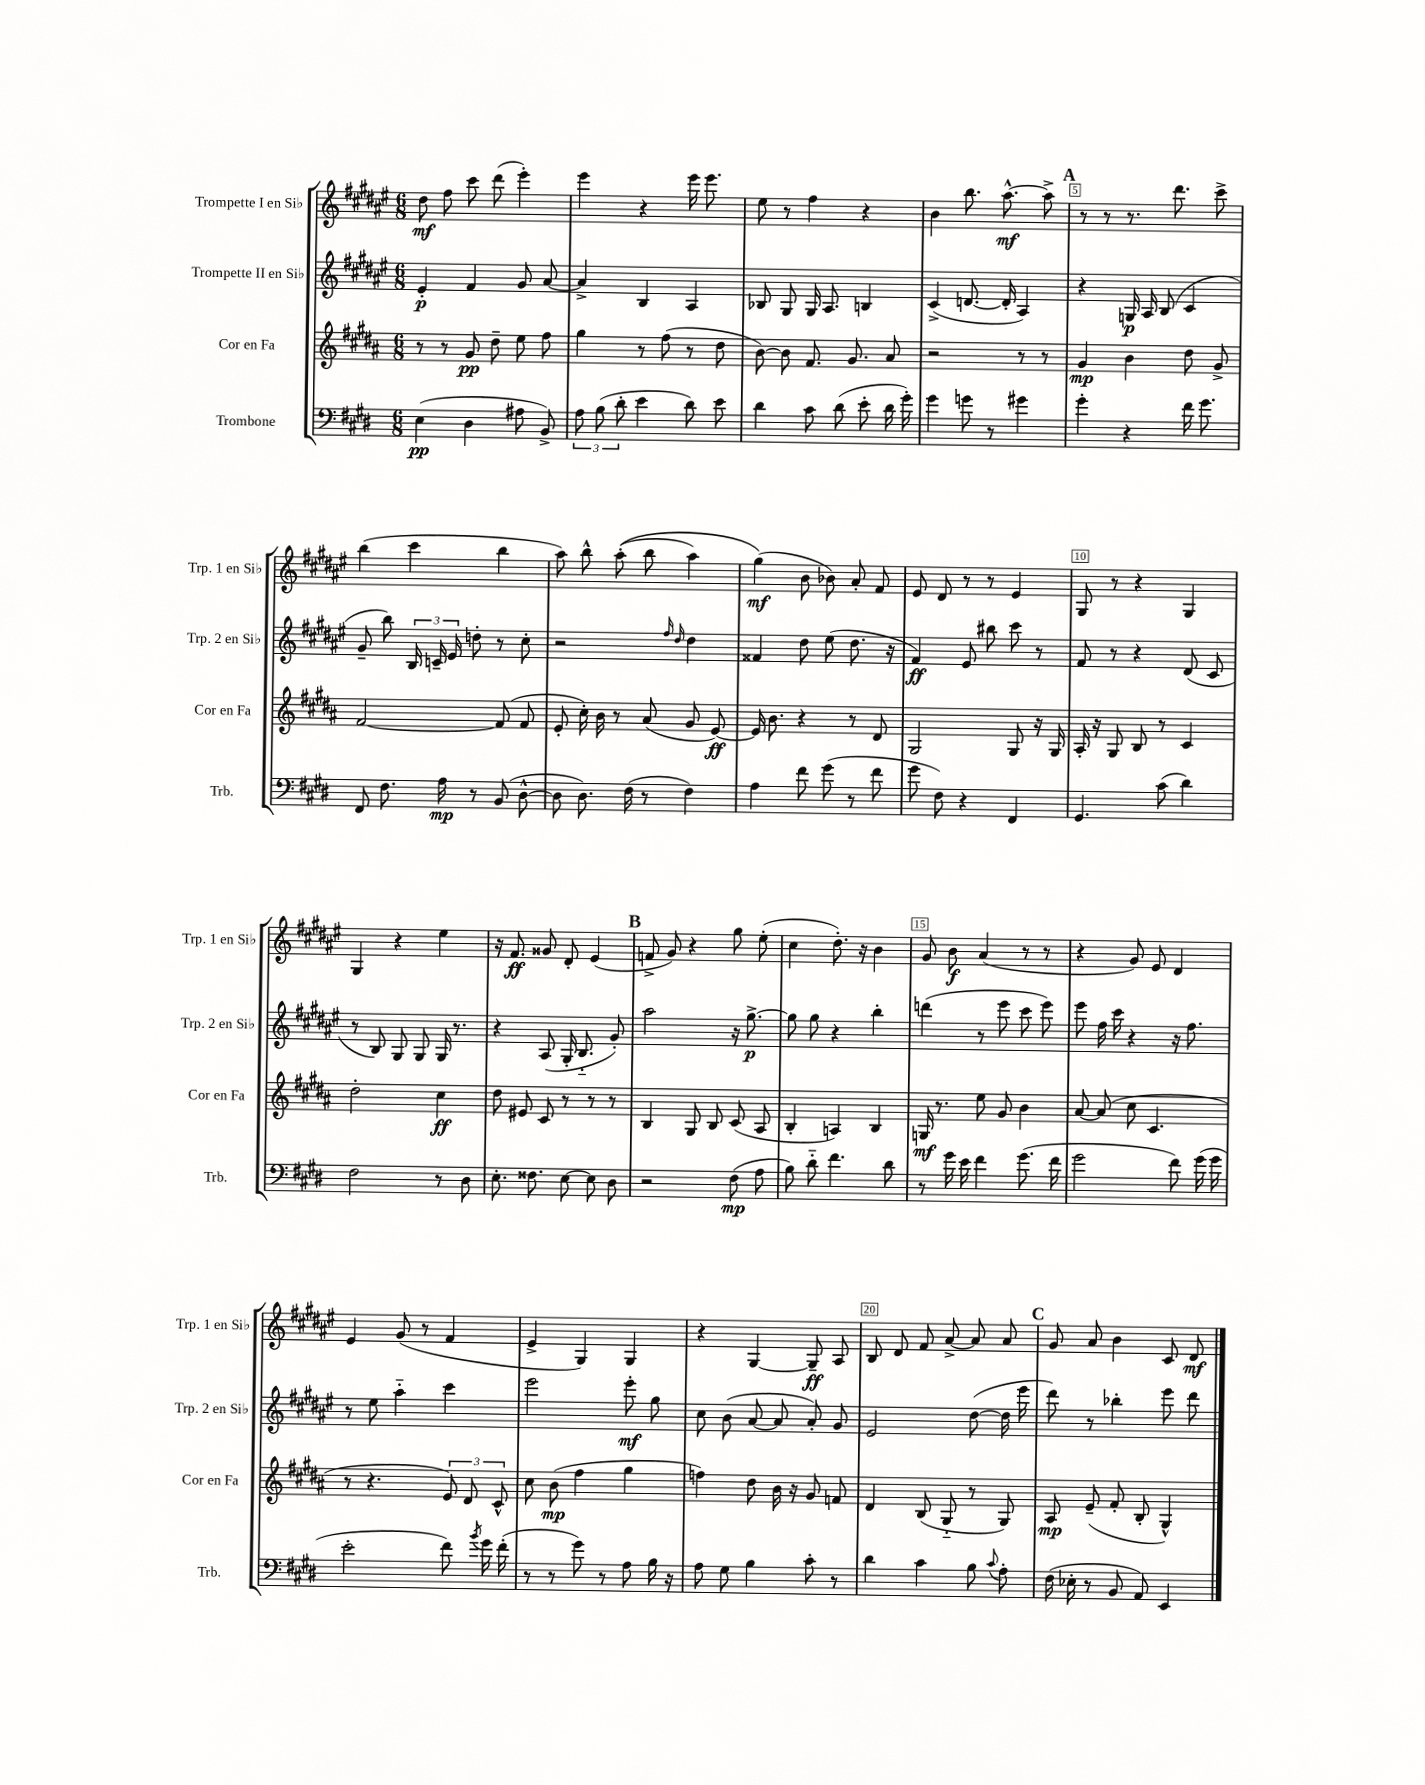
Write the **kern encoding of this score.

**kern	**kern	**kern	**kern
*staff4	*staff3	*staff2	*staff1
*clefF4	*clefG2	*clefG2	*clefG2
*k[f#c#g#d#]	*k[f#c#g#d#a#]	*k[f#c#g#d#a#e#]	*k[f#c#g#d#a#e#]
*M6/8	*M6/8	*M6/8	*M6/8
(4E\	8r	4e#'/	8dd#\
.	8r	.	8ff#\
4D#\	8g#/	4f#/	8ccc#\
.	8dd#~\	.	(8ddd#\
8A#\	8ee\	8g#/	4eee#'\)
8BB^/)	8ff#\	[8a#/	.
=	=	=	=
12A\	4gg#\	4a#^/]	4eee#\
(12B\	.	.	.
12d#'\	.	.	.
4e\	8r	4B/	4r
.	(8ff#\	.	.
8d#\)	8r	4A#/	16eee#\
.	.	.	8.eee#\
8e\	8dd#\	.	.
=	=	=	=
4d#\	[8b\)	8B-/	8ee#\
.	8b\]	8G#/	8r
8c#\	8.f#/	16G#/	4ff#\
.	.	8.A#/	.
(8d#\	.	.	.
.	8.g#/	.	.
8e'\	.	4B/	4r
16d#\	8a#/	.	.
16g#'\)	.	.	.
=	=	=	=
4g#\	2r	(4c#^/	4b\
8g\	.	[8.d/	8.bb\
8r	.	.	.
.	.	16d'/]	[8.aa#^^\
4g#\	8r	4A#/)	.
.	8r	.	8aa#^\]
=	=	=	=
4g#'\	4g#/	4r	8r
.	.	.	8r
4r	4b\	16G/	8.r
.	.	16A#/	.
.	.	(8B/	.
.	.	.	8.ddd#\
16f#\	8dd#\	4c#/	.
8.g#\	.	.	.
.	8g#^/	.	8ccc#^\
=	=	=	=
8FF#/	[2f#/	8g#~/	(4bb\
8.F#\	.	8bb\)	.
.	.	24B/	4ccc#\
.	.	24c~/	.
16A\	.	.	.
.	.	24e#/	.
8r	.	8dd'\	.
(8BB/	(8f#/]	8r	4bb\
[8D#^^\	8f#/	8cc#'\	.
=	=	=	=
8D#\]	8e'/	2r	8aa#\)
8.D#\)	16cc#'\)	.	8bb^^\
.	16b\	.	.
.	8r	.	&((8aa#'\
(16F#\	.	.	.
8r	(8a#/	.	8bb\
.	.	16qqff#/	.
.	.	16qqdd#/	.
4F#\)	8g#/	4dd#\	4aa#\)
.	[8e/)	.	.
=	=	=	=
4A\	16e/]	4f##/	(4gg#\&)
.	8.b\	.	.
8f#\	4r	8dd#\	8b\
(8g#\	.	(8ee#\	8b-\)
8r	8r	8.dd#\	8a#'/
8f#\	8d#/	.	8f#/
.	.	16r	.
=	=	=	=
8g#\	2G#/	4f#/)	8e#/
8F#\)	.	.	8d#/
4r	.	8e#/	8r
.	.	8bb#\	8r
4FF#/	8G#/	8ccc#\	4e#/
.	16r	8r	.
.	16G#/	.	.
=	=	=	=
4.GG#/	16A#'/	8f#/	8G#/
.	16r	.	.
.	8G#/	8r	8r
.	8B/	4r	4r
(8c#\	8r	.	.
4d#\)	4c#/	(8d#/	4G#/
.	.	8c#/	.
=	=	=	=
2F#\	2dd#'\	8r	4G#/
.	.	8B/)	.
.	.	8G#/	4r
.	.	8G#/	.
8r	4cc#\	16G#/	4ee#\
.	.	8.r	.
8D#\	.	.	.
=	=	=	=
8.E'\	8dd#\	4r	16r
.	.	.	8.f#/
.	8e#/	.	.
8.F##\	.	.	.
.	8c#/	(8A#/	8g##/
[8E\	8r	16G#'/	8d#'/
.	.	8.B'~/	.
8E\]	8r	.	(4e#/
8D#\	8r	8g#'/)	.
=	=	=	=
2r	4B/	2aa#\	8f^/
.	.	.	8g#/)
.	8G#/	.	4r
.	8B/	.	.
(8F#\	(8c#/	16r	8gg#\
.	.	[8.gg#^\	.
8A\	8A#/	.	(8ee#'\
=	=	=	=
8B\)	4B'/	8gg#\]	4cc#\
8d#'~\	.	8gg#\	.
4.f#\	4A/)	4r	8.dd#'\)
.	.	.	16r
.	4B/	4bb'\	4b\
8d#\	.	.	.
=	=	=	=
8r	16G/	(4ddd\	8g#/
.	8.r	.	.
16g#\	.	.	8b\
16e\	.	.	.
4f#\	8ee\	8r	(4a#/
.	8g#/	8eee#\	.
(8.g#\	4b\	8ccc#\	8r
.	.	8eee#\)	8r
16f#\	.	.	.
=	=	=	=
2g#\	[8a#/	8eee#\	4r
.	(8a#/]	16ff#\	.
.	.	16ccc#\	.
.	8cc#\	4r	8g#/)
.	4.c#/	.	8e#/
8f#\)	.	16r	4d#/
.	.	8.ff#\	.
(16g#\	.	.	.
16g#\	.	.	.
=	=	=	=
2e'\	8r	8r	4e#/
.	4.r	8ee#\	.
.	.	4aa#'~\	(8g#/
.	.	.	8r
8f#\)	12e/)	4ccc#\	4f#/
.	12d#/	.	.
8qb/	.	.	.
16g#\	.	.	.
.	12c#^^/	.	.
(16f#'\	.	.	.
=	=	=	=
8r	8cc#\	2eee#\	4e#^/
8r	(8b\	.	.
8g#\)	4ff#\	.	4G#/)
8r	.	.	.
8A\	4gg#\	8eee#'\	4G#/
16B\	.	8gg#\	.
16r	.	.	.
=	=	=	=
8A\	4ff\)	8cc#\	4r
8G#\	.	(8b\	.
4B\	8dd#\	[8a#/	[4G#/
.	16b\	8a#/]	.
.	16r	.	.
8c#'\	8g#/	8a#'/)	8G#~/]
8r	8f/	8g#/	8A#/
=	=	=	=
4d#\	4d#/	2e#/	8B/
.	.	.	8d#/
4c#\	(8B/	.	8f#/
.	8G#'~/	.	[8a#^/
8B\	8r	([8dd#\	8a#/]
8qqc#/	.	.	.
8A'\	8G#/)	16dd#\]	8a#/
.	.	16eee#\	.
=	=	=	=
(16F#\	8A#/	8ddd#\)	8g#/
16E-'\	.	.	.
8r	(8e~/	8r	8a#/
8BB/	8f#'/	4bb-'\	4b\
8AA/)	8B'/	.	.
4EE/	4G#^^/)	8eee#\	8c#/
.	.	8ddd#\	8d#/
==	==	==	==
*-	*-	*-	*-
